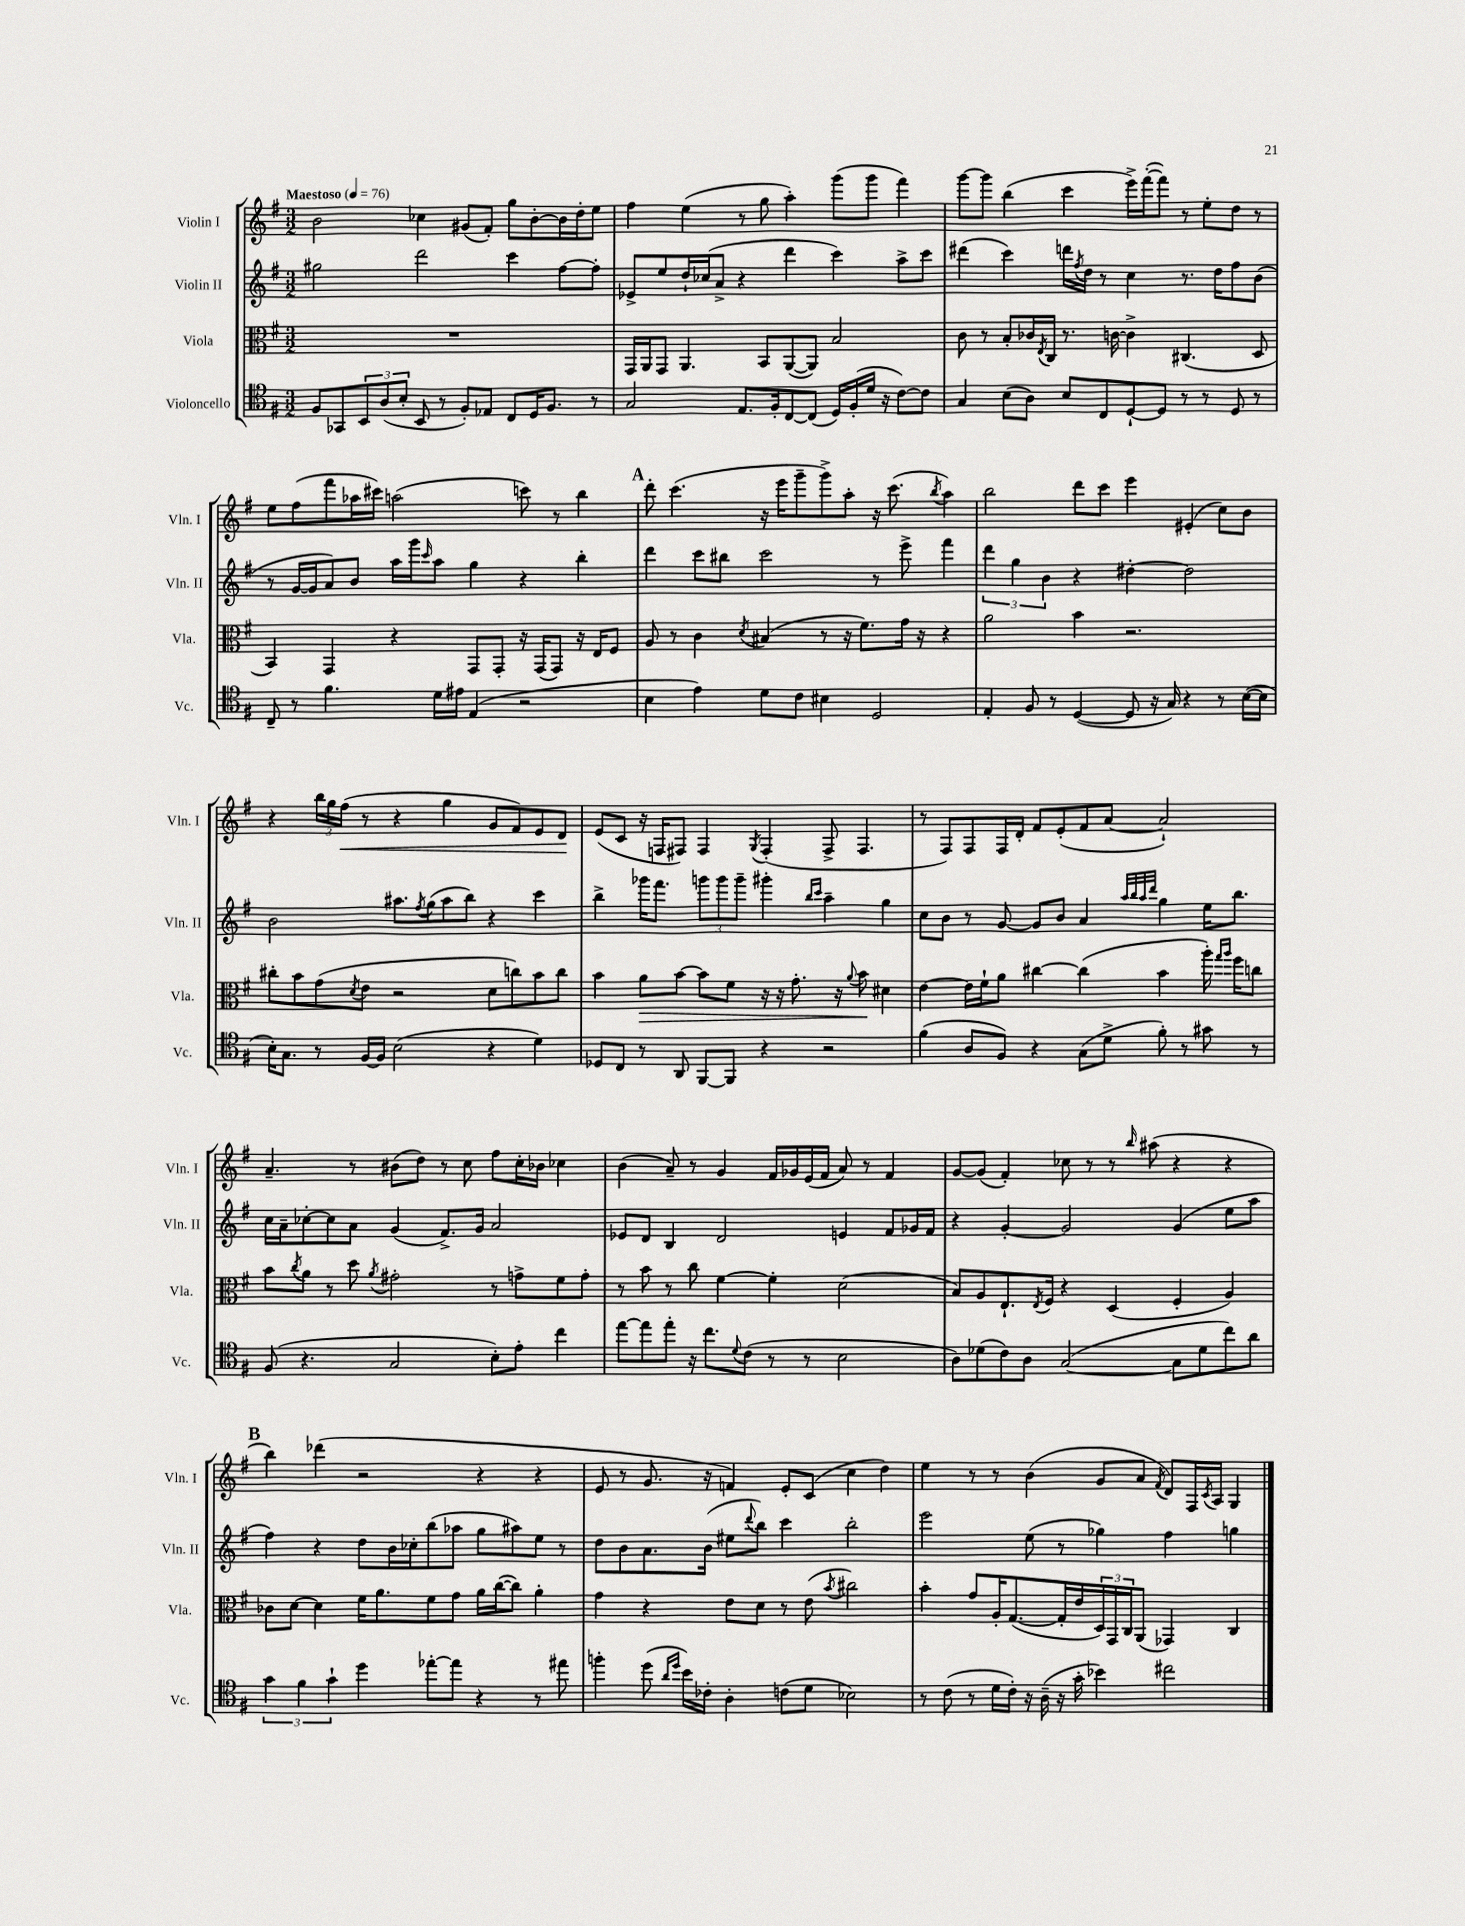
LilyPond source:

<<
\new StaffGroup <<
\new Staff = "s0" \with { instrumentName = "Violin I" shortInstrumentName = "Vln. I" } {
    \clef treble \key g \major \numericTimeSignature \time 3/2 \tempo "Maestoso" 4 = 76
    b'2 ces''4 gis'8( fis'8-.) g''8 b'8~-. b'16 d''16-. e''8 |
    fis''4 e''4( r8 g''8 a''4-.) g'''8( g'''8 fis'''4) |
    g'''8~ g'''8 b''4( c'''4 e'''16->) fis'''16~-.( fis'''8) r8 e''8-. d''8 r8 |
    e''8 fis''8( fis'''8 aes''16 cis'''16) a''2( c'''8) r8 b''4 |
    \mark \markup { \bold "A" } d'''8-. c'''4.( r16 e'''16 g'''8-- g'''8->) a''8-. r16 c'''8.( \acciaccatura { b''8 } a''4) |
    b''2 d'''8 c'''8 e'''4 eis'4-.( c''8) b'8 |
    r4 \tuplet 3/2 { b''16 g''16 fis''16\<( } r8 r4 g''4 g'8 fis'8) e'8 d'8\! |
    e'8( c'8 r16 f16 fis8) fis4 \acciaccatura { g8 } fis4-.( fis8-> fis4. |
    r8 fis8) fis8 fis16 d'16-. fis'8 e'8-.( fis'8 a'8~ a'2-!) |
    a'4.-- r8 bis'8( d''8) r8 c''8 fis''8 c''16-. bes'16 ces''4 |
    b'4( a'8--) r8 g'4 fis'16 ges'16 e'16( fis'16 a'8) r8 fis'4 |
    g'8~ g'8( fis'4-.) ces''8 r8 r8 \grace { b''16 } ais''8( r4 r4 |
    \mark \markup { \bold "B" } b''4) des'''4( r2 r4 r4 |
    e'8 r8 g'8. r16 f'4) e'8-. c'8( c''4 d''4) |
    e''4 r8 r8 b'4( g'8 a'8 \acciaccatura { fis'8 } d'8) fis16 \acciaccatura { c'8 } a16 g4 \bar "|." |
}
\new Staff = "s1" \with { instrumentName = "Violin II" shortInstrumentName = "Vln. II" } {
    \clef treble \key g \major \numericTimeSignature \time 3/2
    gis''2 d'''2 c'''4 fis''8~ fis''8-. |
    ees'8-> e''8 d''16-! ces''16( a'8-> r4 d'''4 c'''4) a''8-> c'''8 |
    dis'''4( c'''4) d'''16 \acciaccatura { fis''8 } d''16 r8 c''4 r8. d''16 fis''8 b'8( |
    r8 g'16~ g'16 a'8) b'8 a''16 g'''16 \grace { c'''16 } a''8 g''4 r4 b''4-. |
    \mark \markup { \bold "A" } d'''4 c'''8 bis''8 c'''2 r8 e'''8-> fis'''4 |
    \tuplet 3/2 { d'''4 g''4 b'4 } r4 dis''4~-. dis''2 |
    b'2 ais''8. \acciaccatura { fis''8 } g''16( ais''8 b''8) r4 c'''4 |
    b''4-> ges'''16 fis'''8. \tuplet 3/2 { g'''8 g'''8 g'''8-- } gis'''4-. \grace { b''16 c'''16 } a''4-- g''4 |
    c''8 b'8 r8 g'8~ g'8 b'8 a'4 \grace { a''32 b''32 a''32 d'''32 } g''4 e''16 b''8. |
    c''16 a'16-- ces''8~-. ces''8 a'8 g'4( fis'8.->) g'16 a'2 |
    ees'8 d'8 b4 d'2 e'4 fis'8 ges'16 fis'16 |
    r4 g'4~-. g'2 g'4( e''8 a''8 |
    \mark \markup { \bold "B" } fis''4) r4 d''8 b'16 ces''16-. b''8( aes''8 g''8 ais''8) e''8 r8 |
    d''8 b'8 a'8. b'16( eis''8 \appoggiatura { d'''8 } b''8) c'''4 b''2-. |
    e'''2 e''8( r8 ges''4) fis''4 g''4 \bar "|." |
}
\new Staff = "s2" \with { instrumentName = "Viola" shortInstrumentName = "Vla." } {
    \clef alto \key g \major \numericTimeSignature \time 3/2
    R1. |
    g,16 a,16 g,8 a,4. b,8 a,8~( a,8) b2 |
    c'8 r8 b8-. ces'16 \acciaccatura { e8 } c16 r8. c'16~ c'4-> cis4.( d8 |
    b,4) g,4 r4 g,8 g,8-. r16 g,16( g,8) r16 e16 fis8 |
    \mark \markup { \bold "A" } a8 r8 c'4 \acciaccatura { d'8 } bis4( r8 r16 fis'8.) g'16 r16 r4 |
    a'2 b'4 r2. |
    cis''8-. b'8 g'8( \acciaccatura { d'8 } e'8 r2 d'8 c''8) b'8 c''8 |
    b'4 a'8\> b'8~ b'8 fis'8 r16 r16 g'8.-. r16 \appoggiatura { a'8 } b'8\! dis'4 |
    e'4~ e'16 fis'16-! a'8 cis''4~ cis''4( b'4 a''16-.) \grace { g''16 a''16 } fis''16 c''8 |
    b'8 \acciaccatura { c''8 } a'8 r8 d''8 \acciaccatura { a'8 } gis'2-. r8 g'8-> fis'8 g'8-. |
    r8 b'8 r8 c''8 fis'4~ fis'4-. d'2( |
    b8) a8 e8.-! \acciaccatura { e8 } fis16 r4 d4( fis4-. a4) |
    \mark \markup { \bold "B" } ces'8 d'8~ d'4 fis'16 a'8. fis'8 g'8 a'16 c''16~( c''8) a'4-. |
    g'4 r4 e'8 d'8 r8 e'8( \acciaccatura { b'8 } cis''2) |
    b'4-. g'8 a16-. g8.~( g16-. e'16 \tuplet 3/2 { d16) g,16 c16 } a,8( ges,4) c4 \bar "|." |
}
\new Staff = "s3" \with { instrumentName = "Violoncello" shortInstrumentName = "Vc." } {
    \clef tenor \key g \major \numericTimeSignature \time 3/2
    fis8 ges,8 \tuplet 3/2 { b,8 a8( b8-. } b,8 r8 fis8-.) ees8 c8 d16 fis8. r8 |
    g2 e8. fis16-. c8~ c8( d16) fis16-.( d'16 r16 c'8~) c'8 |
    g4 b8( a8) b8 c8 d8~-! d8 r8 r8 d8 r8 |
    c8-- r8 fis'4. d'16 eis'16 e4( r2 |
    \mark \markup { \bold "A" } b4 e'4) d'8 c'8 bis4 d2 |
    e4-. fis8 r8 d4~( d8 r16 g16) r4 r8 b16~( b16 |
    b16-.) g8. r8 fis16~ fis16 b2( r4 d'4) |
    des8 c8 r8 a,8 fis,8~ fis,8 r4 r2 |
    fis'4( a8 fis8) r4 g8( d'8-> fis'8-.) r8 gis'8 r8 |
    fis8( r4. g2 b8-.) e'8-. c''4 |
    e''8~ e''8 e''8-. r16 c''8. \appoggiatura { d'8 } c'8( r8 r8 b2 |
    a8) des'8( c'8) a8 g2~( g8 des'8 c''8) a'8 |
    \mark \markup { \bold "B" } \tuplet 3/2 { g'4 fis'4 g'4-! } d''4 ees''8~-. ees''8 r4 r8 eis''8 |
    f''4-. d''8( \grace { a'16 d''16 } b'16) ces'16-. a4-. c'8( d'8 bes2) |
    r8 c'8( r8 d'16 c'16-.) r16 a16--( r16 g'16-. bes'4) cis''2 \bar "|." |
}
>>
>>
\layout { \context { \Score \remove "Bar_number_engraver" } }
